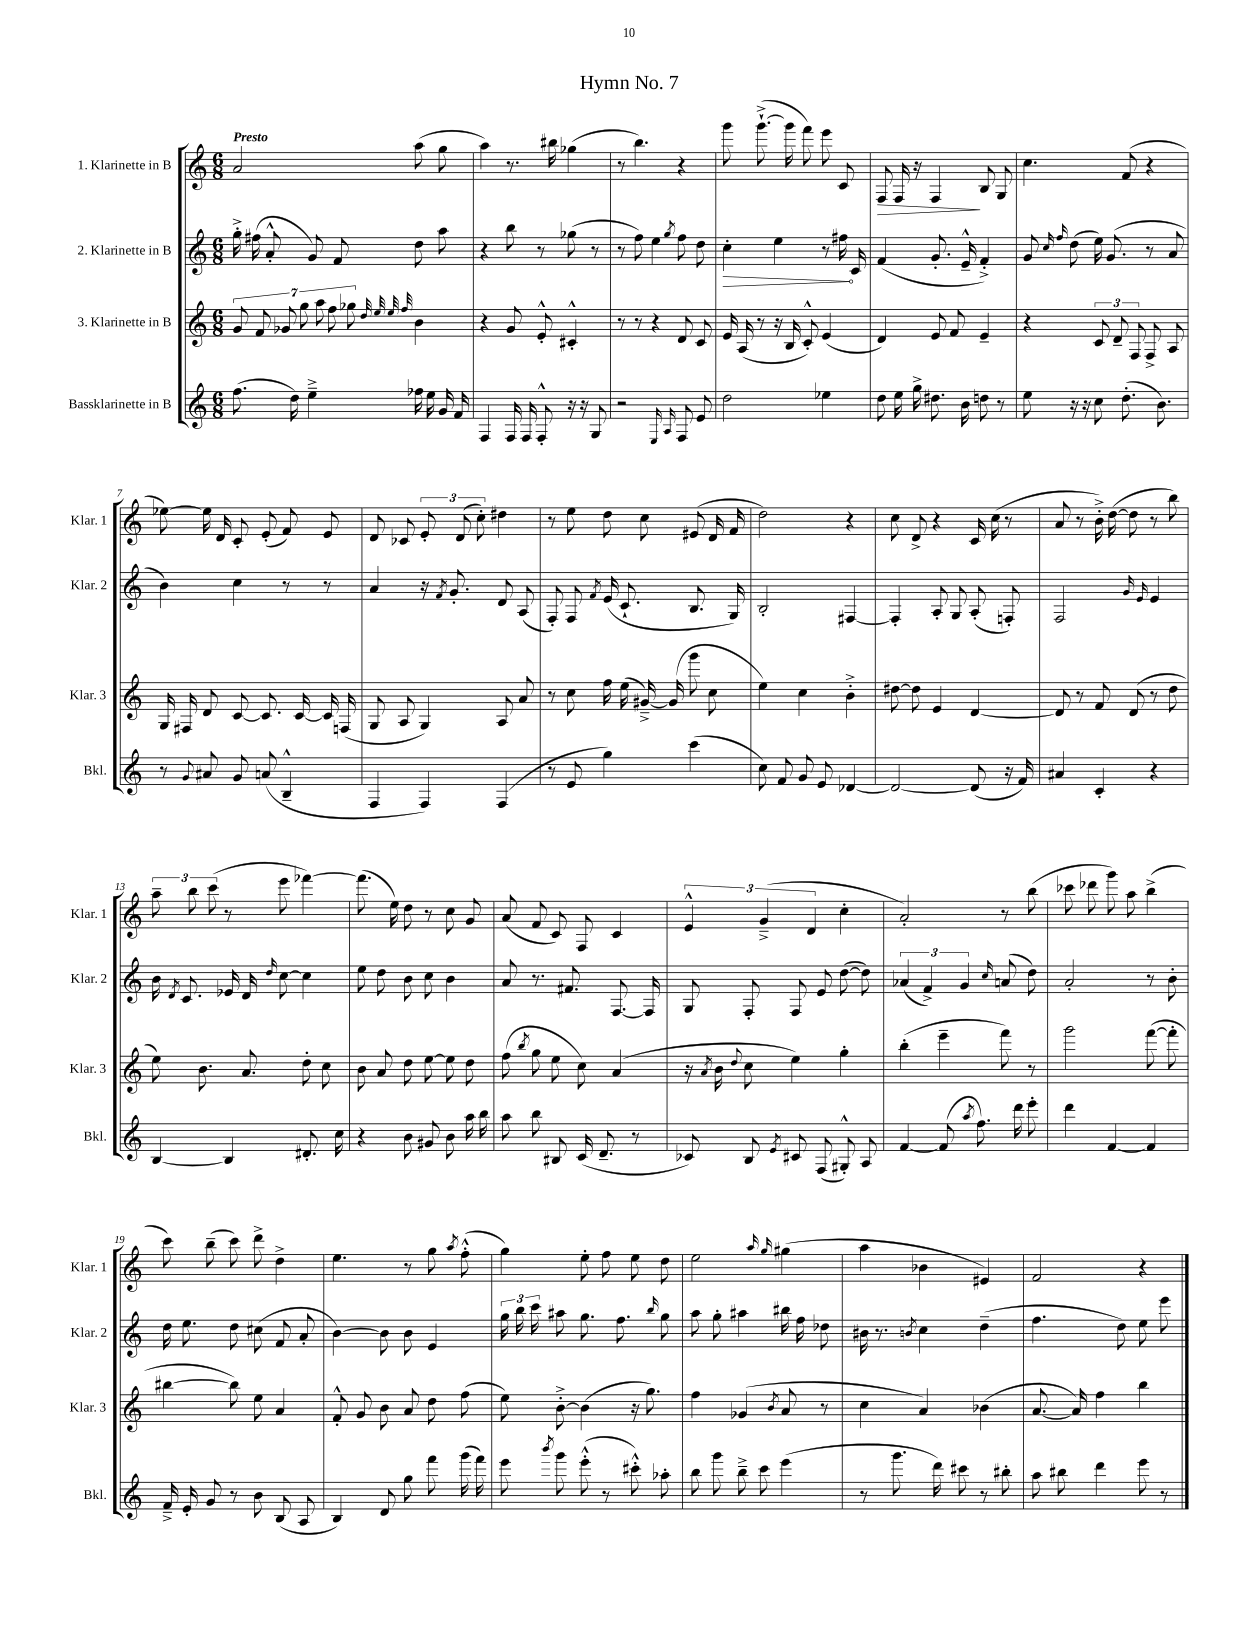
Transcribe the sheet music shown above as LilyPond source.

\header { title = "Hymn No. 7" }
<<
\new StaffGroup <<
\new Staff = "s0" \with { instrumentName = "1. Klarinette in B" shortInstrumentName = "Klar. 1" } {
    \clef treble \key c \major \numericTimeSignature \time 6/8 \tempo "Presto"
    \autoBeamOff a'2 a''8( g''8 |
    a''4) r8. bis''16 ges''4( |
    r8 b''4.) r4 |
    g'''8 g'''8.~-!->( g'''16 f'''8) e'''8 c'8 |
    f8\> f16 r16 f4\! b8 g8 |
    c''4. f'8( r4 |
    ees''8~) ees''16 d'16 c'8-. e'8-.( f'8) e'8 |
    d'8 ces'8 \tuplet 3/2 { e'8-. d'8( c''8-.) } dis''4 |
    r8 e''8 d''8 c''8 eis'8( d'16 f'16 |
    d''2) r4 |
    c''8 d'8-> r4 c'16 c''16( r8 |
    a'8 r8 b'16-.->) d''16~( d''8 r8 b''8) |
    \tuplet 3/2 { a''8-- b''8 c'''8( } r8 e'''8 fes'''4~) |
    fes'''8.( e''16) d''8 r8 c''8 g'8 |
    a'8( f'8 c'8) f8 c'4 |
    \tuplet 3/2 { e'4-^ g'4--->( d'4 } c''4-. |
    a'2-.) r8 b''8( |
    ces'''8 des'''8 g'''8) a''8 b''4->( |
    c'''8) b''8--( c'''8) d'''8-> d''4-> |
    e''4. r8 g''8 \acciaccatura { a''8 } f''8-.-^( |
    g''4) e''8-. f''8 e''8 d''8 |
    e''2 \grace { a''16 g''16 } gis''4( |
    a''4 bes'4 eis'4) |
    f'2 r4 \bar "|." |
}
\new Staff = "s1" \with { instrumentName = "2. Klarinette in B" shortInstrumentName = "Klar. 2" } {
    \clef treble \key c \major \numericTimeSignature \time 6/8
    \autoBeamOff g''16-.-> fis''16( a'8-.-^ g'8) f'8 d''8 a''8 |
    r4 b''8 r8 ges''8( r8 |
    r8 f''8) e''4 \acciaccatura { g''8 } f''8 d''8 |
    \once \override Hairpin.circled-tip = ##t c''4-.\> e''4 r8 fis''16\! c'16 |
    f'4( g'8.-. e'16---^ f'4-.->) |
    g'8 \grace { c''16 f''16 } d''8( e''16) g'8.( r8 a'8 |
    b'4) c''4 r8 r8 |
    a'4 r16 \acciaccatura { f'8 } g'8.-. d'8 a8( |
    f8-.) f8 \acciaccatura { f'8 } e'16( c'8.-! b8. g16) |
    b2-. fis4~ |
    fis4-. a8-. g8 a8-.( f8-.) |
    f2 \grace { g'16 e'16 } e'4 |
    b'16 \acciaccatura { d'8 } c'8. ees'16 d'16 \grace { d''16 } c''8~ c''4 |
    e''8 d''8 b'8 c''8 b'4 |
    a'8 r8. fis'8. f8.~ f16 |
    g8 f8-. f8 e'8 d''8~( d''8) |
    \tuplet 3/2 { aes'4( f'4->) g'4 } \grace { c''16 } a'8( d''8) |
    a'2-. r8 b'8-. |
    d''16 e''8. d''8 cis''8( f'8 a'8-. |
    b'4~) b'8 b'8 e'4 |
    \tuplet 3/2 { g''16 b''16 c'''16 } ais''8 g''8. f''8. \grace { b''16 } g''8 |
    a''8 g''8-. ais''4 bis''16 f''16 des''8 |
    bis'16 r8. \acciaccatura { b'8 } c''4 d''4--( |
    f''4. d''8) e''8 e'''8 \bar "|." |
}
\new Staff = "s2" \with { instrumentName = "3. Klarinette in B" shortInstrumentName = "Klar. 3" } {
    \clef treble \key c \major \numericTimeSignature \time 6/8
    \autoBeamOff \tuplet 7/4 { g'8 f'8 ges'8 g''8 a''8 f''8 ges''8 } \grace { d''32 e''32 e''32 f''32 } b'4 |
    r4 g'8 e'8-.-^ cis'4-.-^ |
    r8 r8 r4 d'8 c'8 |
    e'16 a16( r8 r16 b16 c'8-.-^) e'4( |
    d'4) e'8 f'8 e'4-- |
    r4 \tuplet 3/2 { c'8 d'8-- f8 } f8-> a8 |
    g16 fis16 d'8 c'8~ c'8. c'16~ c'16 f16( |
    g8 a8 g4) a8 a'8 |
    r8 c''8 f''16 e''16( gis'16~--->) gis'16( g'''8 c''8 |
    e''4) c''4 b'4-.-> |
    dis''8~ dis''8 e'4 d'4~ |
    d'8 r8 f'8 d'8( r8 d''8 |
    e''8) b'8. a'8. d''8-. c''8 |
    b'8 a'8 d''8 e''8~ e''8 d''8 |
    f''8( \acciaccatura { b''8 } g''8 e''8 c''8) a'4( |
    r16 \acciaccatura { a'8 } b'16 \appoggiatura { d''8 } c''8 e''4) g''4-. |
    b''4-.( e'''4-- f'''8) r8 |
    g'''2 f'''8~( f'''8-. |
    bis''4~ bis''8) e''8 a'4 |
    f'8-.-^ g'8 b'8 a'8 d''8 f''8( |
    e''8) b'8~-.-> b'4( r16 g''8.) |
    f''4 ges'4( \acciaccatura { b'8 } a'8 r8 |
    c''4 a'4) bes'4( |
    a'8.~ a'16) f''4 b''4 \bar "|." |
}
\new Staff = "s3" \with { instrumentName = "Bassklarinette in B" shortInstrumentName = "Bkl." } {
    \clef treble \key c \major \numericTimeSignature \time 6/8
    \autoBeamOff f''8.( d''16) e''4---> fes''16 e''16 g'16 f'16 |
    f4 f16 f16 f8-.-^ r16 r16 g8 |
    r2 \grace { e16 a16 } f8 e'8 |
    d''2 ees''4 |
    d''8 e''16 g''16-> dis''8. b'16 d''8 r8 |
    e''8 r16 r16 c''8 d''8.-.( b'8.) |
    r8 \appoggiatura { g'8 } ais'8 g'8 a'8( b4---^ |
    f4 f4) f4( |
    r8 e'8 g''4) c'''4( |
    c''8) f'8 g'8 e'8 des'4~ |
    des'2~ des'8( r16 f'16) |
    ais'4 c'4-. r4 |
    b4~ b4 dis'8.-. c''16 |
    r4 b'8 gis'8 b'8 a''16 b''16 |
    a''8 b''8 bis8 c'16( d'8.-- r8 |
    ces'8) b8 \acciaccatura { e'8 } cis'8 f8( gis8-.-^) a8 |
    f'4~ f'8( \acciaccatura { a''8 } f''8.) d'''16 e'''8-. |
    d'''4 f'4~ f'4 |
    f'16---> e'16-. g'8 r8 b'8 b8( a8 |
    b4) d'8 g''8 f'''8 g'''16( f'''16) |
    e'''8 \acciaccatura { b'''8 } g'''8 e'''8-.-^( r8 cis'''8-.-^) aes''8-. |
    b''8 g'''8 b''8---> c'''8 e'''4( |
    r8 g'''8. d'''16) cis'''8 r8 bis''8-. |
    a''8 bis''8 d'''4 e'''8 r8 \bar "|." |
}
>>
>>
